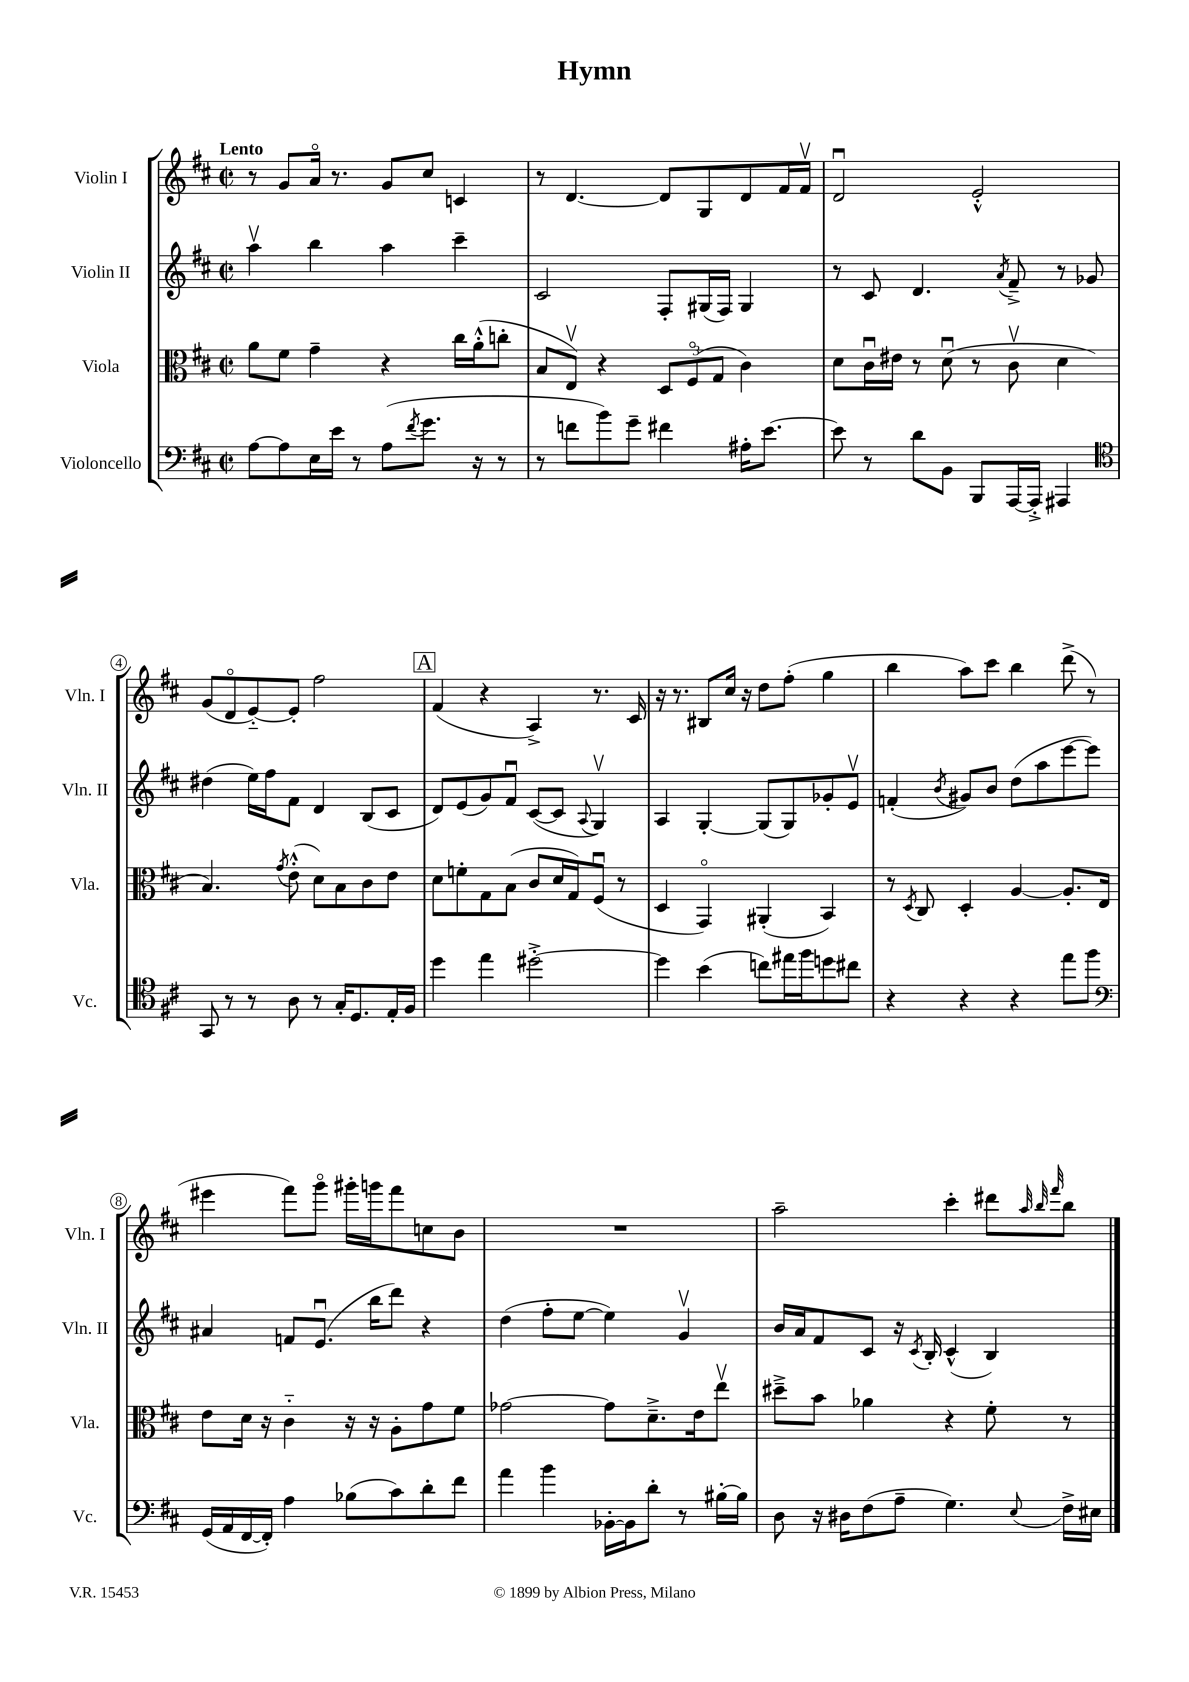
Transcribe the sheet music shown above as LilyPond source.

\header { title = "Hymn" }
<<
\new StaffGroup <<
\new Staff = "s0" \with { instrumentName = "Violin I" shortInstrumentName = "Vln. I" } {
    \clef treble \key d \major \defaultTimeSignature \time 2/2 \tempo "Lento"
    r8 g'8 a'16\flageolet r8. g'8 cis''8 c'4 |
    r8 d'4.~ d'8 g8 d'8 fis'16 fis'16\upbow |
    d'2\downbow e'2-.-^ |
    g'8( d'8\flageolet e'8~-_) e'8-. fis''2 |
    \mark \markup { \box "A" } fis'4( r4 a4->) r8. cis'16 |
    r16 r8. bis8 cis''16 r16 d''8 fis''8-.( g''4 |
    b''4 a''8) cis'''8 b''4 d'''8->( r8 |
    eis'''4 fis'''8) g'''8\flageolet gis'''16-. g'''16 fis'''8 c''8 b'8 |
    R1 |
    a''2-- cis'''4-. dis'''8 \grace { a''32 b''32 fis'''32 } b''8 \bar "|." |
}
\new Staff = "s1" \with { instrumentName = "Violin II" shortInstrumentName = "Vln. II" } {
    \clef treble \key d \major \defaultTimeSignature \time 2/2
    a''4\upbow b''4 a''4 cis'''4-- |
    cis'2 fis8-. gis16( fis16) gis4 |
    r8 cis'8 d'4. \acciaccatura { a'8 } fis'8---> r8 ges'8 |
    dis''4( e''16) fis''16 fis'8 d'4 b8( cis'8 |
    \mark \markup { \box "A" } d'8) e'8( g'8) fis'8\downbow cis'8~( cis'8 \appoggiatura { a8 } g4\upbow) |
    a4 g4~-. g8( g8) ges'8-. e'8\upbow |
    f'4-.( \acciaccatura { b'8 } gis'8) b'8 d''8( a''8 e'''8~ e'''8) |
    ais'4 f'8 e'8.\downbow( b''16 d'''8) r4 |
    d''4( fis''8-. e''8~ e''4) g'4\upbow |
    b'16 a'16 fis'8 cis'8 r16 \acciaccatura { cis'8 } b16-. cis'4-^( b4) \bar "|." |
}
\new Staff = "s2" \with { instrumentName = "Viola" shortInstrumentName = "Vla." } {
    \clef alto \key d \major \defaultTimeSignature \time 2/2
    a'8 fis'8 g'4-- r4 cis''16 a'16-.-^( c''8-. |
    b8 e8\upbow) r4 \tuplet 3/2 { d8 fis8\flageolet( g8 } cis'4) |
    d'8 cis'16\downbow eis'16 r8 d'8\downbow( r8 cis'8\upbow d'4 |
    b4.) \acciaccatura { g'8 } e'8-.-^( d'8) b8 cis'8 e'8 |
    \mark \markup { \box "A" } d'8 f'8-. g8 b8( cis'8 d'16 g16) fis8\downbow( r8 |
    d4 g,4\flageolet) ais,4-.( b,4) |
    r8 \acciaccatura { d8 } cis8 d4-. a4~ a8.-. e16 |
    e'8 d'16 r16 cis'4-_ r16 r16 a8-. g'8 fis'8 |
    ges'2~ ges'8 d'8.---> e'16 e''8\upbow |
    dis''8---> b'8 aes'4 r4 fis'8-. r8 \bar "|." |
}
\new Staff = "s3" \with { instrumentName = "Violoncello" shortInstrumentName = "Vc." } {
    \clef bass \key d \major \defaultTimeSignature \time 2/2
    a8~ a8 e16 e'16 r8 a8( \acciaccatura { fis'8 } g'8. r16 r8 |
    r8 f'8 b'8) g'8-- fis'4 ais16-. e'8.~ |
    e'8 r8 d'8 b,8 b,,8 a,,16~ a,,16-.-> ais,,4 |
    \clef tenor g,8 r8 r8 a8 r8 g16-. d8. e16-. fis16 |
    \mark \markup { \box "A" } d''4 e''4 dis''2~-.-> |
    dis''4 b'4( c''8) eis''16 fis''16 d''8 cis''8 |
    r4 r4 r4 e''8 fis''8 |
    \clef bass g,16( a,16 fis,16~ fis,16-.) a4 bes8( cis'8) d'8-. fis'8 |
    a'4 b'4 bes,16~-. bes,16 d'8-. r8 bis16~-. bis16 |
    d8 r16 dis16 fis8( a8-- g4.) \appoggiatura { e8 } fis16-> eis16 \bar "|." |
}
>>
>>
\layout { \context { \Score \override BarNumber.stencil = #(make-stencil-circler 0.1 0.3 ly:text-interface::print) } }
